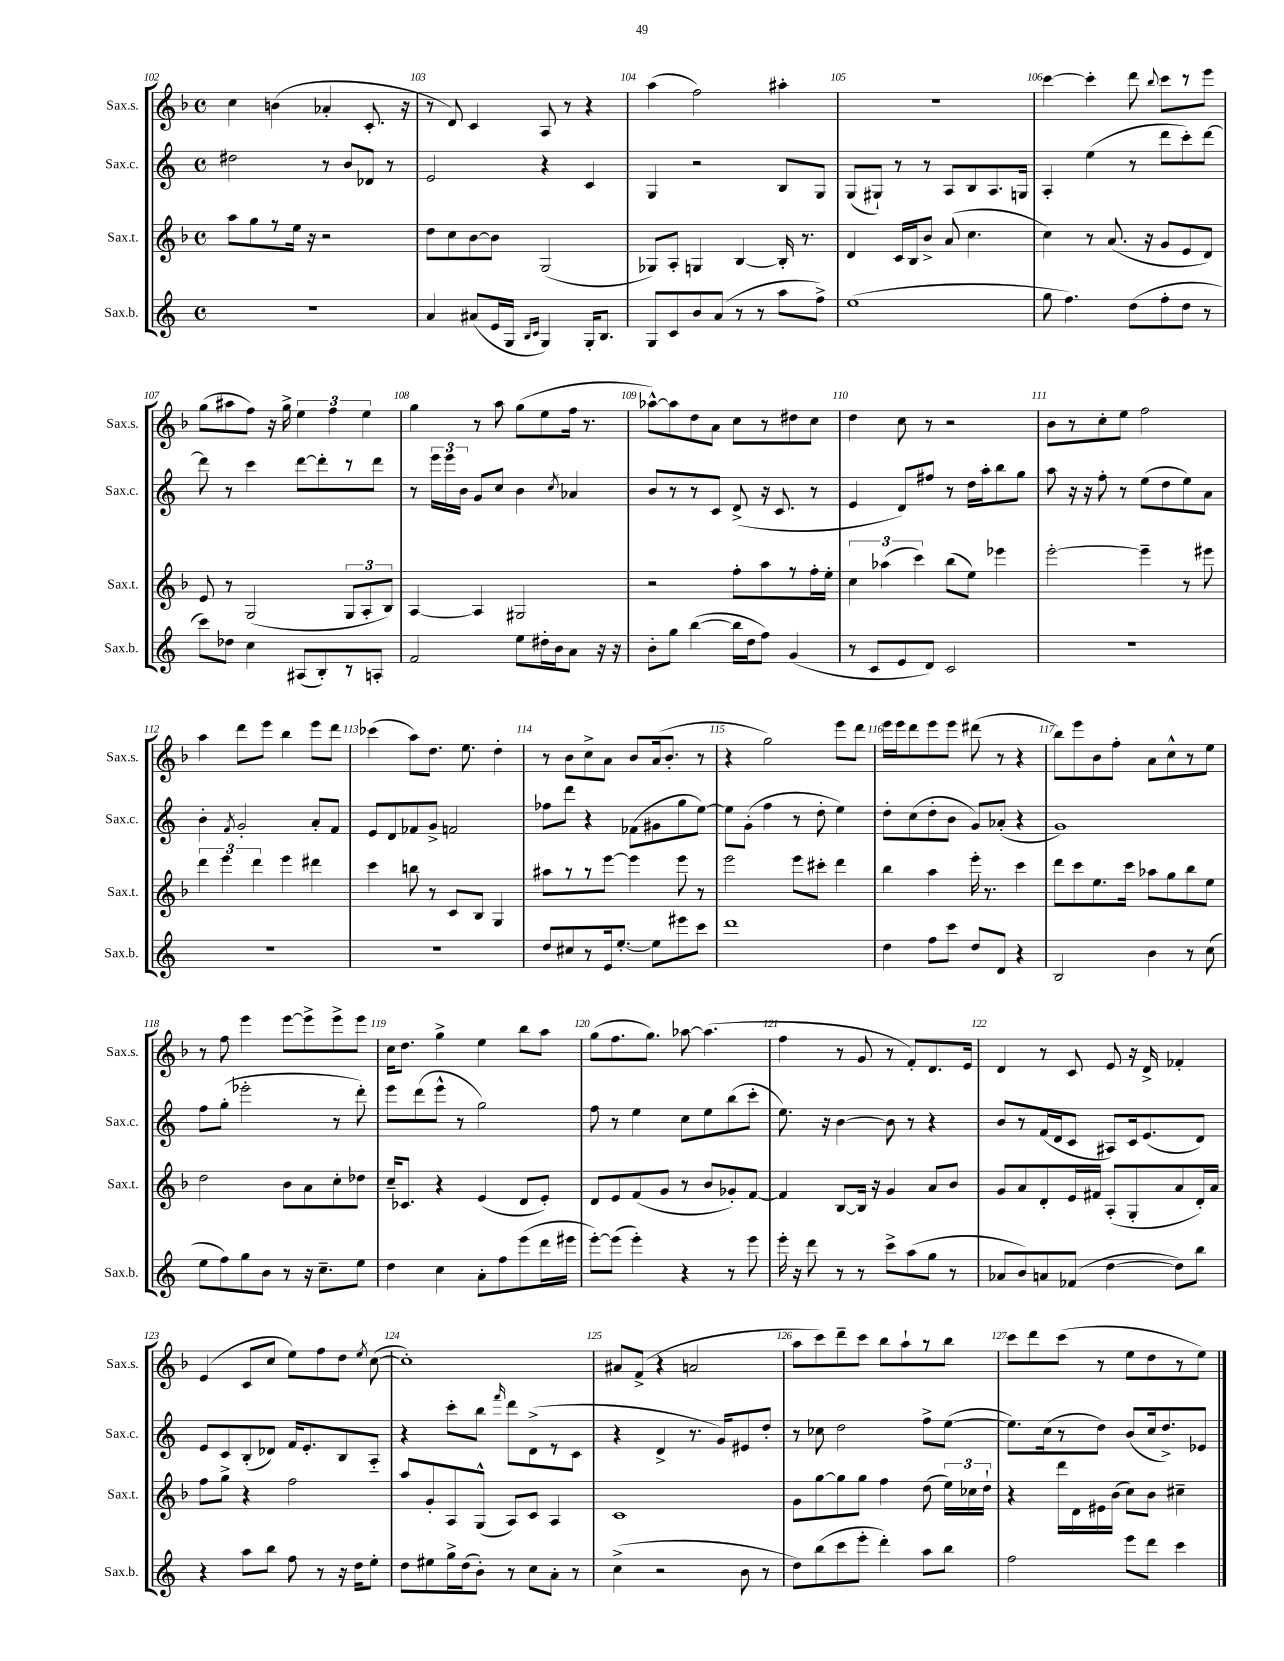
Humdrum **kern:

**kern	**kern	**kern	**kern
*staff4	*staff3	*staff2	*staff1
*clefG2	*clefG2	*clefG2	*clefG2
*k[]	*k[b-]	*k[]	*k[b-]
*M4/4	*M4/4	*M4/4	*M4/4
*met(c)	*met(c)	*met(c)	*met(c)
1r	8aa	2dd#	4cc
.	8gg	.	.
.	8r	.	(4b
.	16ee	.	.
.	16r	.	.
.	2r	8r	4a-'
.	.	8b	.
.	.	8d-	8.c'
.	.	8r	.
.	.	.	16r
=	=	=	=
4a	8dd	2e	8r
.	8cc	.	8d)
(8a#	[8b-	.	4c
16e	8b-]	.	.
16G	.	.	.
16qqB	.	.	.
16qqc	.	.	.
4G)	(2G	4r	8A
.	.	.	8r
16G'	.	4c	4r
8.B	.	.	.
=	=	=	=
8G	8G-)	4G	(4aa
8c	8A'	.	.
8b	4G	2r	2ff)
(8a	.	.	.
8r	[4B-	.	.
8r	.	.	.
8aa	16B-']	8B	4aa#'
.	8.r	.	.
8ff^)	.	8G	.
=	=	=	=
(1ee	4d	(8G	1r
.	.	8G#`)	.
.	16c	8r	.
.	16B-	.	.
.	8b-^	8r	.
.	(8a	8A	.
.	4.cc	8B	.
.	.	8.A	.
.	.	16G	.
=	=	=	=
8gg	4cc)	4A'	[4ccc
4.ff)	.	.	.
.	8r	(4ee	4ccc']
.	(8.a	.	.
(8dd	.	8r	8ddd
.	16r	.	.
.	.	.	8qqbb-
8ff'	8g	8ddd	8ccc
8dd	8e	8ccc')	8r
8r	8d)	[8ddd	8eee
=	=	=	=
8ccc)	8e	8ddd]	(8gg
8dd-	8r	8r	8aa#
4cc	(2G	4ccc	8ff)
.	.	.	16r
.	.	.	16gg^
(8A#	.	[8ddd	6ee
8B')	.	8ddd']	.
.	.	.	6ff
8r	12G	8r	.
.	12A'	.	6ee
8A'	.	8ddd	.
.	12B-)	.	.
=	=	=	=
2f	[4A	8r	4gg
.	.	24eee	.
.	.	24eee	.
.	.	24b	.
.	4A]	8g	8r
.	.	8cc	8aa
8ee	2G#	4b	(8gg
16dd#'	.	.	8ee
16b	.	.	.
.	.	8qcc	.
8a	.	4a-	16ff
.	.	.	8.r
16r	.	.	.
16r	.	.	.
=	=	=	=
8b'	2r	8b	[8aa-^^)
8gg	.	8r	8aa-]
([4bb	.	8r	8dd
.	.	8c	8a
16bb]	8ff'	(8d^	8cc
16dd	.	.	.
8ff)	8aa	16r	8r
.	.	8.c	.
(4g	8r	.	8dd#
.	16ff'	8r	8cc
.	16ee'	.	.
=	=	=	=
8r	6cc	4e	4dd
8c	.	.	.
.	(6aa-	.	.
8e	.	8d)	8cc
.	6ccc)	.	.
8d)	.	8ff#	8r
2c	(8bb-	8r	2r
.	8ee)	16dd	.
.	.	16aa'	.
.	4eee-	8bb	.
.	.	8gg	.
=	=	=	=
1r	[2eee'	8aa	8b-
.	.	16r	8r
.	.	16r	.
.	.	8ff'	8cc'
.	.	8r	8ee
.	4eee~]	(8ee	2ff
.	.	8dd	.
.	8r	8ee)	.
.	8eee#	8a	.
=	=	=	=
1r	6ddd	4b'	4aa
.	6eee	.	.
.	.	8qf	.
.	.	2g'	8ddd
.	6ddd	.	.
.	.	.	8eee
.	4eee	.	4bb-
.	4ddd#	8a'	8eee
.	.	8f	8ddd
=	=	=	=
1r	4ccc	8e	(4ccc-
.	.	8d	.
.	8bb	8f-	8aa)
.	8r	8g^	8.dd
.	8c	2f	.
.	.	.	8.ee
.	8B-	.	.
.	4G	.	4dd'
=	=	=	=
8dd	8aa#	8ff-	8r
8cc#	8r	8ddd	8b-
8r	8r	4r	8cc^
16e	[8eee	.	8a
[8.ee'	.	.	.
.	4eee]	(8f-	8b-
8ee]	.	8g#	(16a
.	.	.	8.b-'
8eee#	8eee	8gg	.
8ccc	8r	[8ee)	8r
=	=	=	=
1ddd	2eee	8ee]	4r
.	.	(8g'	.
.	.	4ff	2gg)
.	8eee	8r	.
.	8ccc#'	8dd'	.
.	4ddd	4ee)	8eee
.	.	.	8ddd
=	=	=	=
4dd	4bb-	8dd'	16eee
.	.	.	16eee
.	.	(8cc	8ddd
8ff	4aa	8dd'	8eee
8ccc	.	8b	8eee
8dd	16eee'	8g)	(8ddd#
.	8.r	.	.
8d	.	(8a-'	8r
4r	4ccc	4r	4r
=	=	=	=
2B	8ddd	1g)	8bb-)
.	8ccc	.	8eee
.	8.ee	.	8b-
.	.	.	8ff'
.	16ccc	.	.
4b	8aa-	.	8a
.	8gg	.	8cc^^
8r	8bb-	.	8r
(8cc	8ee	.	8ee
=	=	=	=
8ee	2dd	8ff	8r
8ff)	.	(8gg'	8ff
8gg	.	2eee-'	4eee
8b	.	.	.
8r	8b-	.	[8eee
16r	8a	.	8eee^]
8.cc~	.	.	.
.	8cc'	8r	8eee^
8ee	8dd-	8ddd')	8eee
=	=	=	=
4dd	16cc~	8eee	16cc
.	8.c-	.	8.dd
.	.	(8ddd	.
4cc	4r	8eee^^	4gg^
.	.	8r	.
8a'	(4e	2gg)	4ee
8ff	.	.	.
(8eee	8d	.	8bb-
16ddd	8e')	.	8aa
16eee#	.	.	.
=	=	=	=
[8eee')	8d	8ff	(8gg
(8eee]	8e	8r	8.ff
4eee')	(8f	4ee	.
.	.	.	8.gg)
.	8g	.	.
4r	8r	8cc	[8aa-
.	8b-	8ee	(4.aa-]
8r	8g-')	(8bb	.
8eee	[8f	8ccc'	.
=	=	=	=
16eee'	4f]	8.ee)	4ff
16r	.	.	.
8ddd	.	.	.
.	.	16r	.
8r	[8B-	[4b	8r
8r	16B-]	.	8g
.	16r	.	.
8ccc^	4g	8b]	8r
(8aa	.	8r	8f')
8gg	8a	4r	8.d
8r	8b-	.	.
.	.	.	16e
=	=	=	=
8a-	8g	8b	4d
8b)	8a	8r	.
8a	8d'	(16f	8r
.	.	16d	.
(8f-	16e	8c	8c
.	16f#	.	.
[4dd	(8A'	8A#)	8e
.	8G'	16c	16r
.	.	(8.e	16d^
8dd])	8a	.	4f-'
8bb	16d')	8d)	.
.	16a	.	.
=	=	=	=
4r	8ff	8e	(4e
.	8gg^	8c	.
8aa	4r	(8B'	8c
8bb	.	8d-)	8cc
8ff	2ff	16f	8ee)
.	.	8.e'	.
8r	.	.	8ff
16r	.	8B	8dd
16dd	.	.	.
.	.	.	8qee
8ee'	.	8A'~	([8cc
=	=	=	=
8dd	8aa	4r	1cc'])
8ee#	8g'	.	.
16gg^	8A	8ccc'	.
(16dd	.	.	.
8b')	(8G^^	8bb	.
.	.	16qqfff	.
8r	8A)	8ddd	.
8cc	8c	(8d^	.
8a'	4A	8r	.
8r	.	8c	.
=	=	=	=
(4cc^	1c	4r	8a#
.	.	.	(8f^
2r	.	4d^	4r
.	.	8.r	2a
.	.	16g)	.
8b	.	8e#	.
8r	.	8dd'	.
=	=	=	=
8dd)	8g	8r	8aa
(8bb	[8gg	8cc-	8ccc)
8ccc	8gg]	2dd	8ddd~
8eee'	8gg	.	8ccc
4ddd')	4ff	.	8bb-
.	.	.	8aa`
8aa	(8dd	8ff^	8r
8bb	24ee)	([8ee	8bb-
.	24cc-	.	.
.	24dd`	.	.
=	=	=	=
2ff	4r	8.ee])	8ccc
.	.	.	8ddd
.	.	(16cc	.
.	16ddd	8r	(8ccc
.	16d	.	.
.	16e#	8dd)	8r
.	(16b-	.	.
8eee	8cc)	(8b	8ee
8ddd	8b-	16cc	8dd
.	.	8.dd^)	.
4ccc	4cc#~	.	8r
.	.	8e-	8ee)
==	==	==	==
*-	*-	*-	*-
